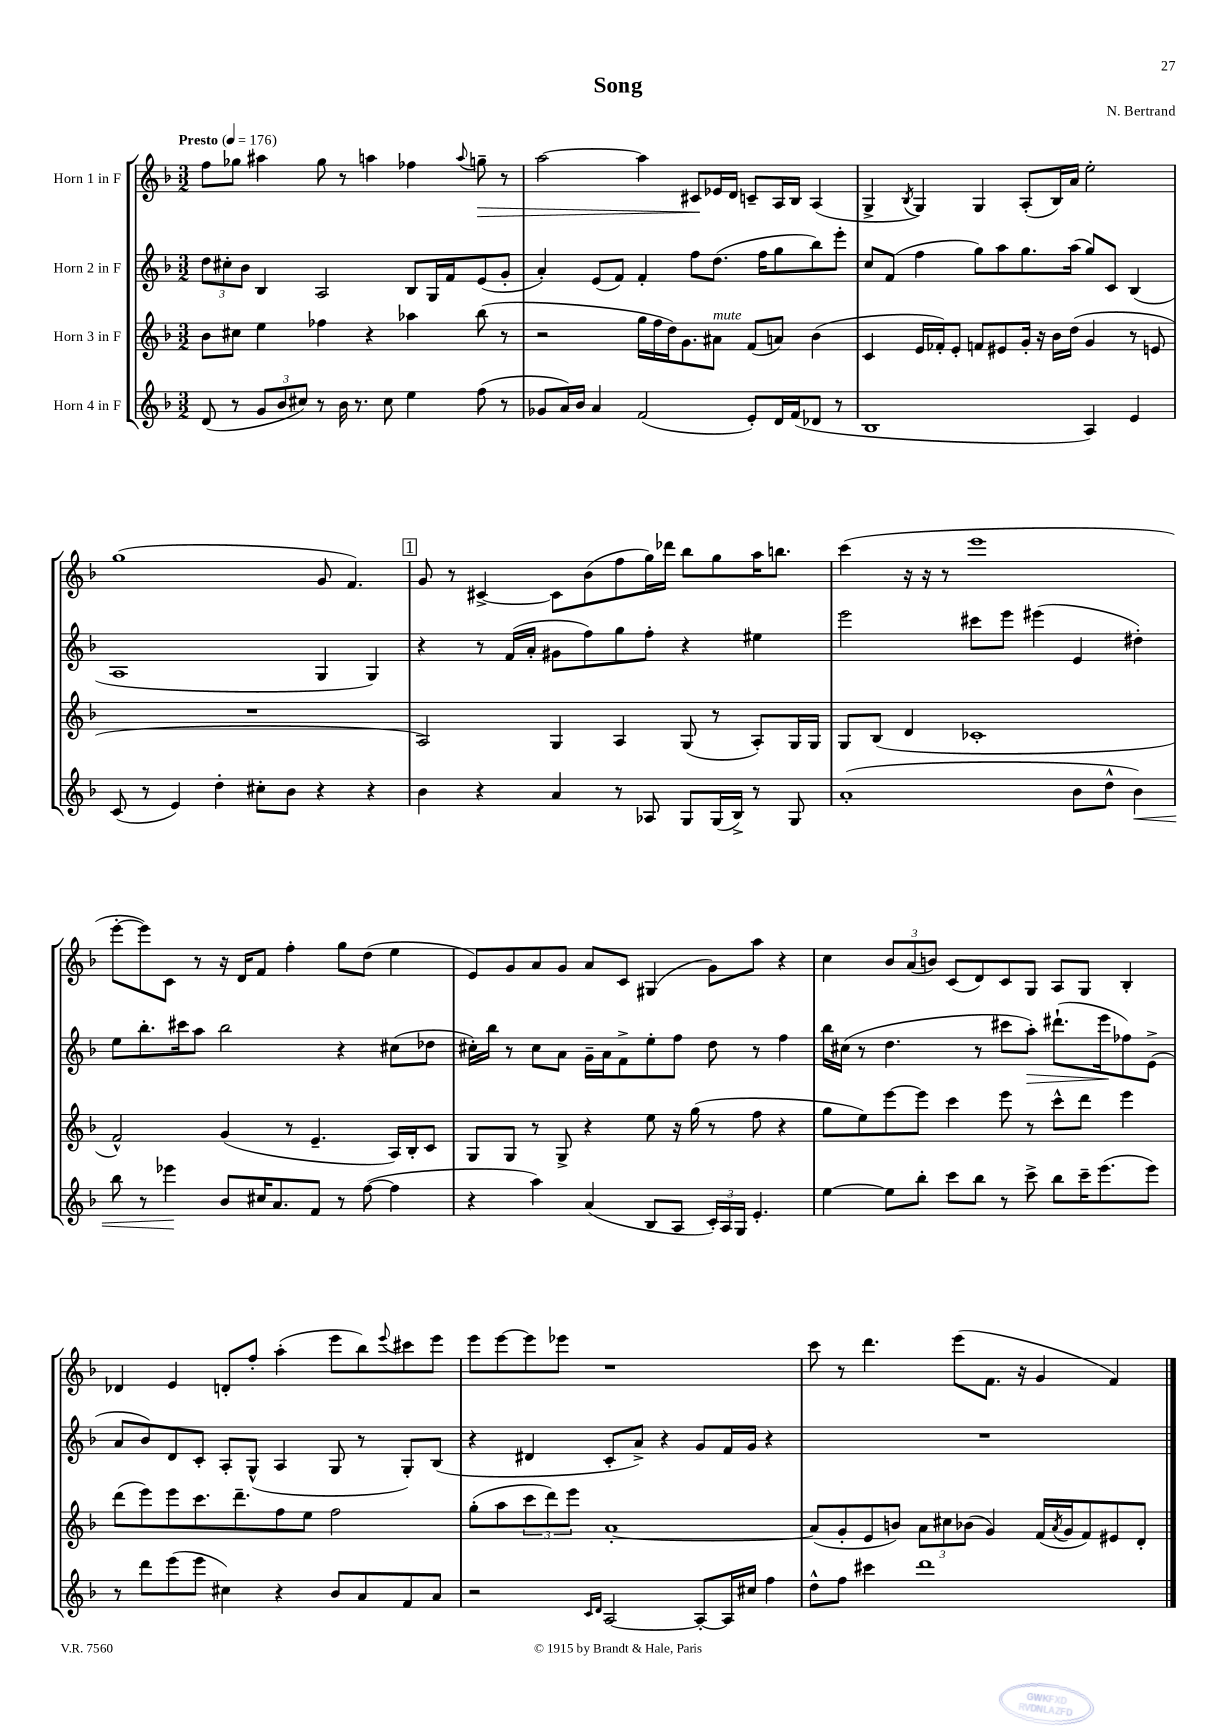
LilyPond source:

\header { title = "Song" composer = "N. Bertrand" }
<<
\new StaffGroup <<
\new Staff = "s0" \with { instrumentName = "Horn 1 in F" } {
    \clef treble \key f \major \numericTimeSignature \time 3/2 \tempo "Presto" 4 = 176
    f''8 ges''8 ais''4 ges''8 r8 a''4 fes''4 \appoggiatura { a''8 } g''8--\> r8 |
    a''2~ a''4 cis'8\! ees'16 d'16 c'8-- a16 bes16 a4( |
    g4-> \acciaccatura { bes8 } g4) g4 a8-.( bes16) a'16 e''2-. |
    g''1( g'8 f'4.) |
    \mark \markup { \box "1" } g'8 r8 cis'4~-> cis'8 bes'8( f''8 g''16) des'''16 bes''8 g''8 a''16 b''8. |
    c'''4( r16 r16 r8 e'''1 |
    e'''8~-. e'''8) c'8 r8 r16 d'16 f'8 f''4-. g''8 d''8( e''4 |
    e'8) g'8 a'8 g'8 a'8 c'8 gis4( g'8) a''8 r4 |
    c''4 \tuplet 3/2 { bes'8 a'8( b'8) } c'8( d'8) c'8 g8 a8 g8 bes4-. |
    des'4 e'4 d'8-. f''8-. a''4-.( e'''8 bes''8) \appoggiatura { e'''8 } cis'''8 e'''8 |
    e'''8 e'''8~ e'''8 ees'''8 r1 |
    c'''8 r8 d'''4. e'''8( f'8. r16 g'4 f'4) \bar "|." |
}
\new Staff = "s1" \with { instrumentName = "Horn 2 in F" } {
    \clef treble \key f \major \numericTimeSignature \time 3/2
    \tuplet 3/2 { d''8 cis''8-. bes'8 } bes4 a2 bes8 g16 f'16 e'8( g'8-. |
    a'4-.) e'8( f'8) f'4-. f''8 d''8.( f''16 g''8 bes''8) e'''8-. |
    c''8 f'8( f''4 g''8) a''8 g''8. a''16( g''8) c'8 bes4( |
    a1 g4 g4) |
    \mark \markup { \box "1" } r4 r8 f'16( a'16-. gis'8 f''8) g''8 f''8-. r4 eis''4 |
    e'''2 cis'''8 e'''8 eis'''4( e'4 dis''4-.) |
    e''8 bes''8.-. cis'''16 a''8 bes''2 r4 cis''8( des''8 |
    cis''16-.) bes''16 r8 cis''8 a'8 g'16-- a'16 f'8-> e''8-. f''8 d''8 r8 f''4 |
    bes''16 cis''16( r8 d''4. r8 cis'''8 a''8-.\>) dis'''8.-!( e'''16\! fes''8) e'8->( |
    a'8 bes'8) d'8 c'8-. a8-. g8-^( a4 g8 r8 g8-.) bes8( |
    r4 dis'4 c'8-. a'8->) r4 g'8 f'16 g'16 r4 |
    R1. \bar "|." |
}
\new Staff = "s2" \with { instrumentName = "Horn 3 in F" } {
    \clef treble \key f \major \numericTimeSignature \time 3/2
    bes'8 cis''8 e''4 fes''4 r4 aes''4 bes''8( r8 |
    r2 g''16 f''16 d''16) g'8. ais'8^\markup { \italic "mute" } f'8( a'8) bes'4( |
    c'4 e'16 fes'16-.) e'8-. f'8 eis'8 g'16-. r16 bes'16 d''16( g'4 r8 e'8 |
    R1. |
    \mark \markup { \box "1" } a2) g4 a4 g8( r8 a8-.) g16 g16 |
    g8 bes8( d'4 ces'1-. |
    f'2-^) g'4( r8 e'4.-- a16) bes16-. c'8 |
    g8 g8 r8 g8-> r4 e''8 r16 g''16( r8 f''8 r4 |
    g''8 e''8) e'''8~ e'''8 c'''4 e'''8 r8 c'''8-^ d'''8 e'''4 |
    d'''8( e'''8) e'''8 c'''8. d'''8.-- f''8 e''8 f''2 |
    g''8-.( a''8 \tuplet 3/2 { c'''8 d'''8) e'''8 } a'1~-. |
    a'8( g'8-. e'8 b'8) \tuplet 3/2 { a'8 cis''8 bes'8( } g'4) f'16( \acciaccatura { a'8 } g'16 f'8) eis'8 d'8-. \bar "|." |
}
\new Staff = "s3" \with { instrumentName = "Horn 4 in F" } {
    \clef treble \key f \major \numericTimeSignature \time 3/2
    d'8( r8 \tuplet 3/2 { g'8 bes'8 cis''8) } r8 bes'16 r8. cis''8 e''4 f''8( r8 |
    ges'8 a'16) bes'16 a'4 f'2( e'8-.) d'16 f'16( des'8 r8 |
    bes1 a4) e'4 |
    c'8( r8 e'4) d''4-. cis''8-. bes'8 r4 r4 |
    \mark \markup { \box "1" } bes'4 r4 a'4 r8 aes8 g8 g16( bes16->) r8 g8 |
    a'1-.( bes'8 d''8-^ bes'4\<) |
    bes''8 r8 ees'''4\! bes'8 cis''16 a'8. f'8 r8 f''8~( f''4 |
    r4 a''4) a'4( bes8 a8 \tuplet 3/2 { c'16-.) a16 g16 } e'4.-. |
    e''4~ e''8 bes''8-. c'''8 bes''8 r8 c'''8-> bes''8 c'''16-- e'''8.( e'''8) |
    r8 d'''8 e'''8( e'''8 cis''4) r4 bes'8 a'8 f'8 a'8 |
    r2 \grace { c'16 d'16 } a2~ a8~-. a16 cis''16 f''4 |
    d''8-^ f''8 cis'''4 d'''1 \bar "|." |
}
>>
>>
\layout { \context { \Score \remove "Bar_number_engraver" } }
